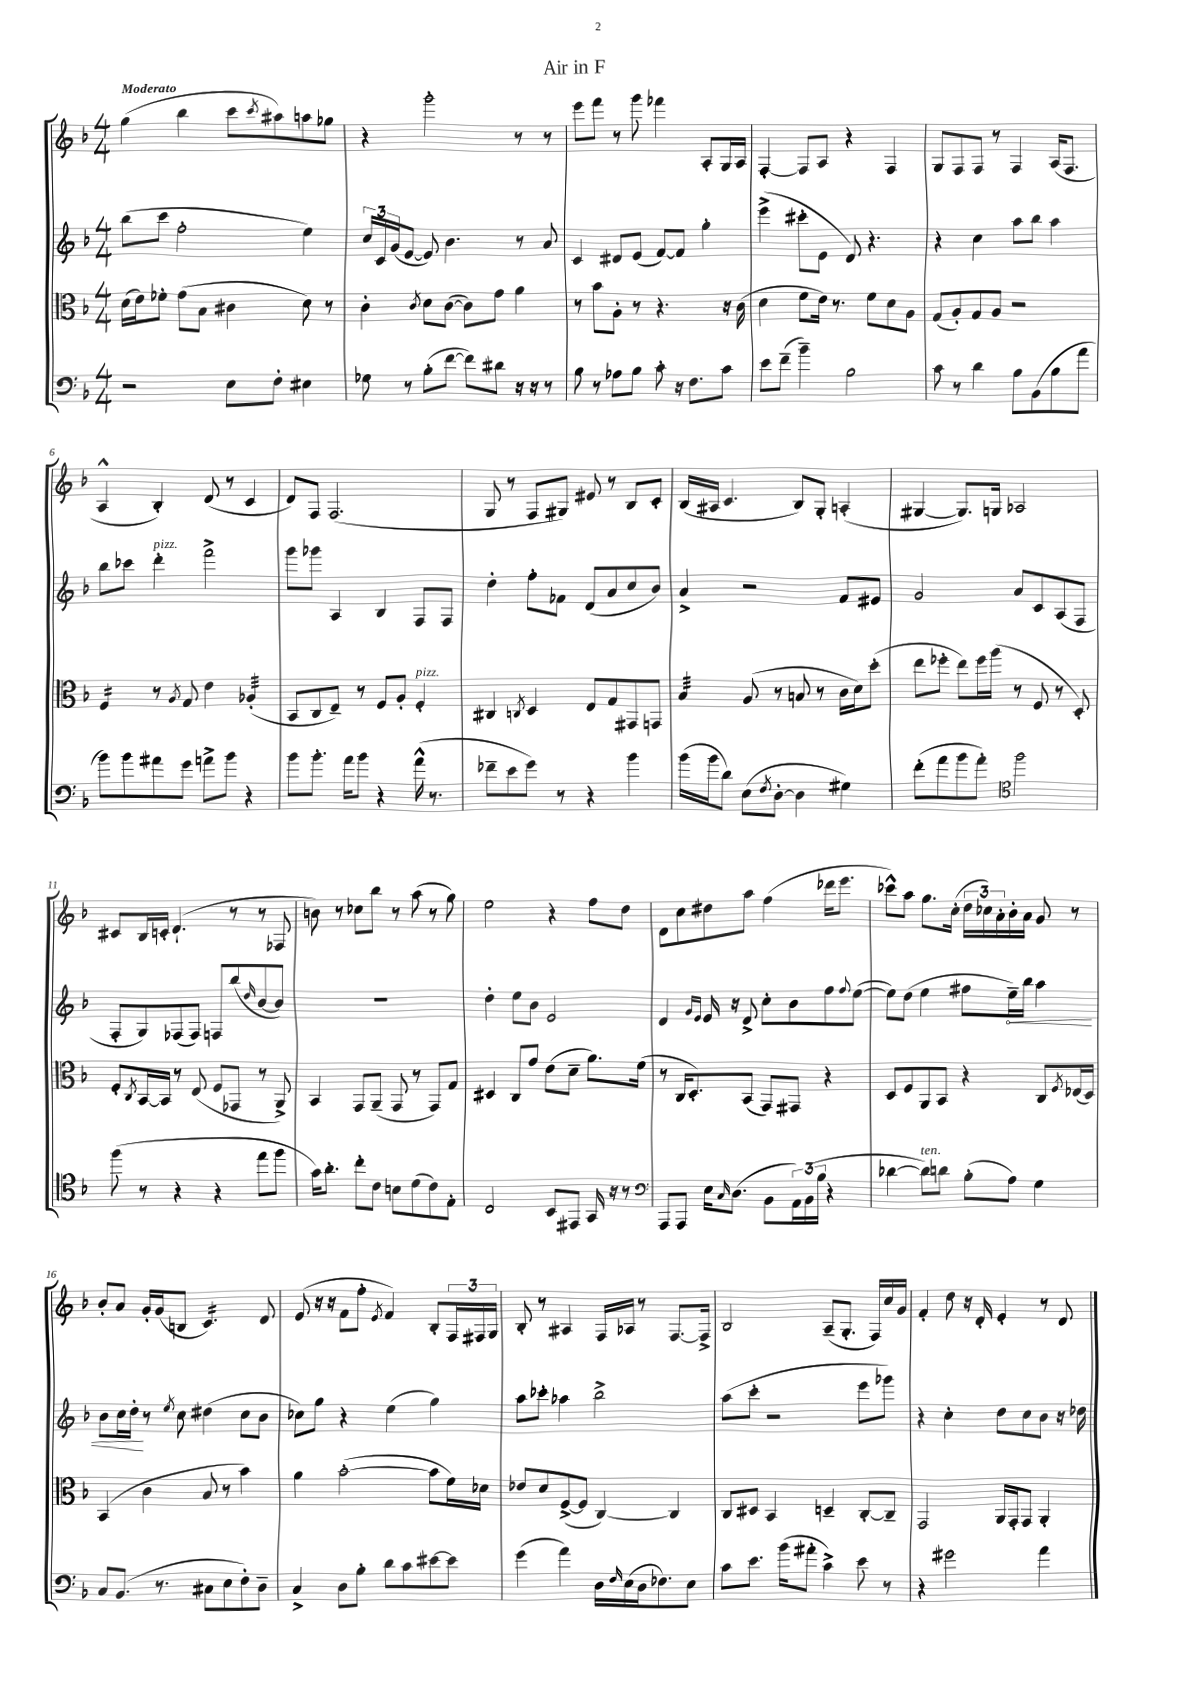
\header { title = "Air in F" }
<<
\new StaffGroup <<
\new Staff = "s0" {
    \clef treble \key f \major \numericTimeSignature \time 4/4 \tempo "Moderato"
    g''4( bes''4 c'''8 \acciaccatura { c'''8 } ais''8) a''8 ges''8 |
    r4 g'''2-. r8 r8 |
    e'''8 f'''8 r8 g'''8 fes'''4 a8-. g16 a16 |
    f4~-. f8 a8 r4 f4 |
    g8 f8 f8 r8 f4 a16( f8. |
    a4-^ bes4-.) d'8( r8 c'4 |
    d'8) f8 f2.( |
    g8 r8 f8 gis8) eis'8 r8 bes8 c'8-. |
    bes16( ais16 c'4. bes8) g8-. a4-.( |
    gis4~ gis8.) g16 aes2 |
    cis'8 bes16 c'16-. d'4.-!( r8 r8 fes8 |
    b'8) r8 ces''8 bes''8 r8 a''8( r8 g''8) |
    e''2 r4 f''8 d''8 |
    d'8 c''8 dis''8 a''8 f''4( des'''16 e'''8. |
    ces'''8-^) a''8 g''8. c''16-.( \tuplet 3/2 { d''16 ces''16) a'16-. } bes'16-. a'16 g'8 r8 |
    bes'8-. a'8 g'16-. g'16( b8 c'4.:16) d'8 |
    e'8( r16 r16 f'8 f''8-. \acciaccatura { e'8 } f'4) bes8-. \tuplet 3/2 { f16 fis16 g16 } |
    bes8-. r8 ais4 f16 aes16 r8 f8.~ f16-> |
    bes2 a8--( g8.-. f16) c''16 g'16 |
    f'4-. d''8 r16 d'16-. e'4-. r8 d'8 \bar "|." |
}
\new Staff = "s1" {
    \clef treble \key f \major \numericTimeSignature \time 4/4
    bes''8( c'''8 f''2-. e''4) |
    \tuplet 3/2 { c''16 c'16 g'16( } e'8~ e'8) bes'4. r8 a'8 |
    c'4 dis'8 e'8( f'8~) f'8 g''4-. |
    e'''4->( cis'''8-. e'8 d'8) r4. |
    r4 c''4 a''8 bes''8 a''4 |
    bes''8 ces'''8 d'''4-.^\markup { \italic "pizz." } f'''2-> |
    g'''8 ges'''8 a4 bes4 f8 f8 |
    d''4-. f''8-. fes'8 d'8( a'8 c''8 bes'8) |
    a'4-> r2 f'8 eis'8 |
    g'2 a'8 c'8 a8( f8 |
    f8-. g8) fes8( fes8) f8 bes''8( \grace { d''16 } bes'8~ bes'8) |
    R1 |
    d''4-. e''8 bes'8 e'2 |
    d'4 \grace { g'16 e'16 } e'16 r16 d'8-> c''8-. bes'8 f''8 \appoggiatura { f''8 } e''8~( |
    e''8) d''8( e''4 fis''8 \once \override Hairpin.circled-tip = ##t e''16--\<) bes''16 a''4 |
    bes'8 c''16 d''16-.\! r8 \acciaccatura { e''8 } c''8 dis''4( c''8 bes'8 |
    ces''8) g''8 r4 e''4( g''4) |
    a''8 ces'''8-. aes''4 bes''2-> |
    a''8( c'''8-. r2 e'''8 ges'''8) |
    r4 c''4-. d''8 c''8 bes'8 r16 des''16 \bar "|." |
}
\new Staff = "s2" {
    \clef alto \key f \major \numericTimeSignature \time 4/4
    d'16( e'16) fes'8-. g'8( bes8 cis'4 d'8) r8 |
    c'4-. \acciaccatura { c'8 } d'8 c'8~( c'8) g'8 a'4 |
    r8 bes'8 a8-. r8 r4. r16 c'16( |
    d'4 f'8 e'16) r8. f'8 d'8 a8 |
    g8( a8-.) g8 a8 r2 |
    f4:16 r8 \acciaccatura { a8 } g8 e'4 aes4:32-.( |
    bes,8 c8 e8--) r8 f8 a8-. f4-.^\markup { \italic "pizz." } |
    cis4 \acciaccatura { c8 } d4 e8 g8 gis,8 g,8 |
    bes4:32 a8( r8 b8 r8 c'16 d'16) d''8-.( |
    e''8 fes''8-. e''8) fes''16 a''16( r8 f8 r8 d8-.) |
    f8-. \acciaccatura { c8 } bes,16~ bes,16 r8 e8( f8 ges,8 r8 a,8->) |
    bes,4 g,8 a,8--( g,8 r8 g,8) g8 |
    dis4 c8 g'8 e'8( d'8-- a'8.) f'16( |
    r8 c16 d8.-.) bes,8( g,8) gis,8 r4 |
    d8 f8 a,8 bes,8 r4 c8 \acciaccatura { f8 } ees16( d16) |
    bes,4( c'4 bes8 r8 bes'4) |
    a'4 bes'2~-.( bes'8 f'16) des'16 |
    ees'8 d'8 f8~->( f8 c4~) c4 |
    c8 dis8 bes,4 d4-- c8~-. c8-- |
    g,2 a,16 g,16-. g,8 a,4-. \bar "|." |
}
\new Staff = "s3" {
    \clef bass \key f \major \numericTimeSignature \time 4/4
    r2 e8 f8-. eis4 |
    ges8 r8 bes8-.( f'8~ f'8) dis'8 r16 r16 r8 |
    bes8 r8 aes8 bes8 c'8-. r16 f8. c'8 |
    e'8 f'8--( bes'4--) bes2 |
    c'8 r8 d'4 bes8 bes,8( bes8 a'8 |
    bes'8) bes'8 ais'8 g'8 a'8-> bes'8 r4 |
    bes'8 bes'8.-. a'16 bes'8 r4 a'16-^( r8. |
    fes'8-- e'8 g'8) r8 r4 bes'4 |
    bes'16( bes'16 d'8) e8( \acciaccatura { f8 } d8~-. d4 gis4) |
    f'8-.( a'8 bes'8 a'8-.) \clef tenor f''2 |
    f''8( r8 r4 r4 e''8 f''8 |
    g'16) a'8.-. c''8-. c'8 b8 d'8( c'8) e8-. |
    c2 bes,8 eis,8 g,16 r16 r8 |
    \clef bass a,,8 a,,8 e16 \grace { c16 } d8.( bes,8 \tuplet 3/2 { a,16) bes,16( bes16 } r4 |
    des'4~ des'8^\markup { \italic "ten." }) d'8 bes8-.( a8) g4 |
    c8 bes,8.( r8. cis8 e8 f8-.) d8-- |
    c4-> d8 bes8-. d'8 c'8 eis'8~ eis'8 |
    g'4( a'4) d16 \grace { f16 } e16( d16 fes8.) e8 |
    c'8 e'8. bes'16( ais'8-. c'4->) e'8 r8 |
    r4 gis'2 a'4 \bar "|." |
}
>>
>>
